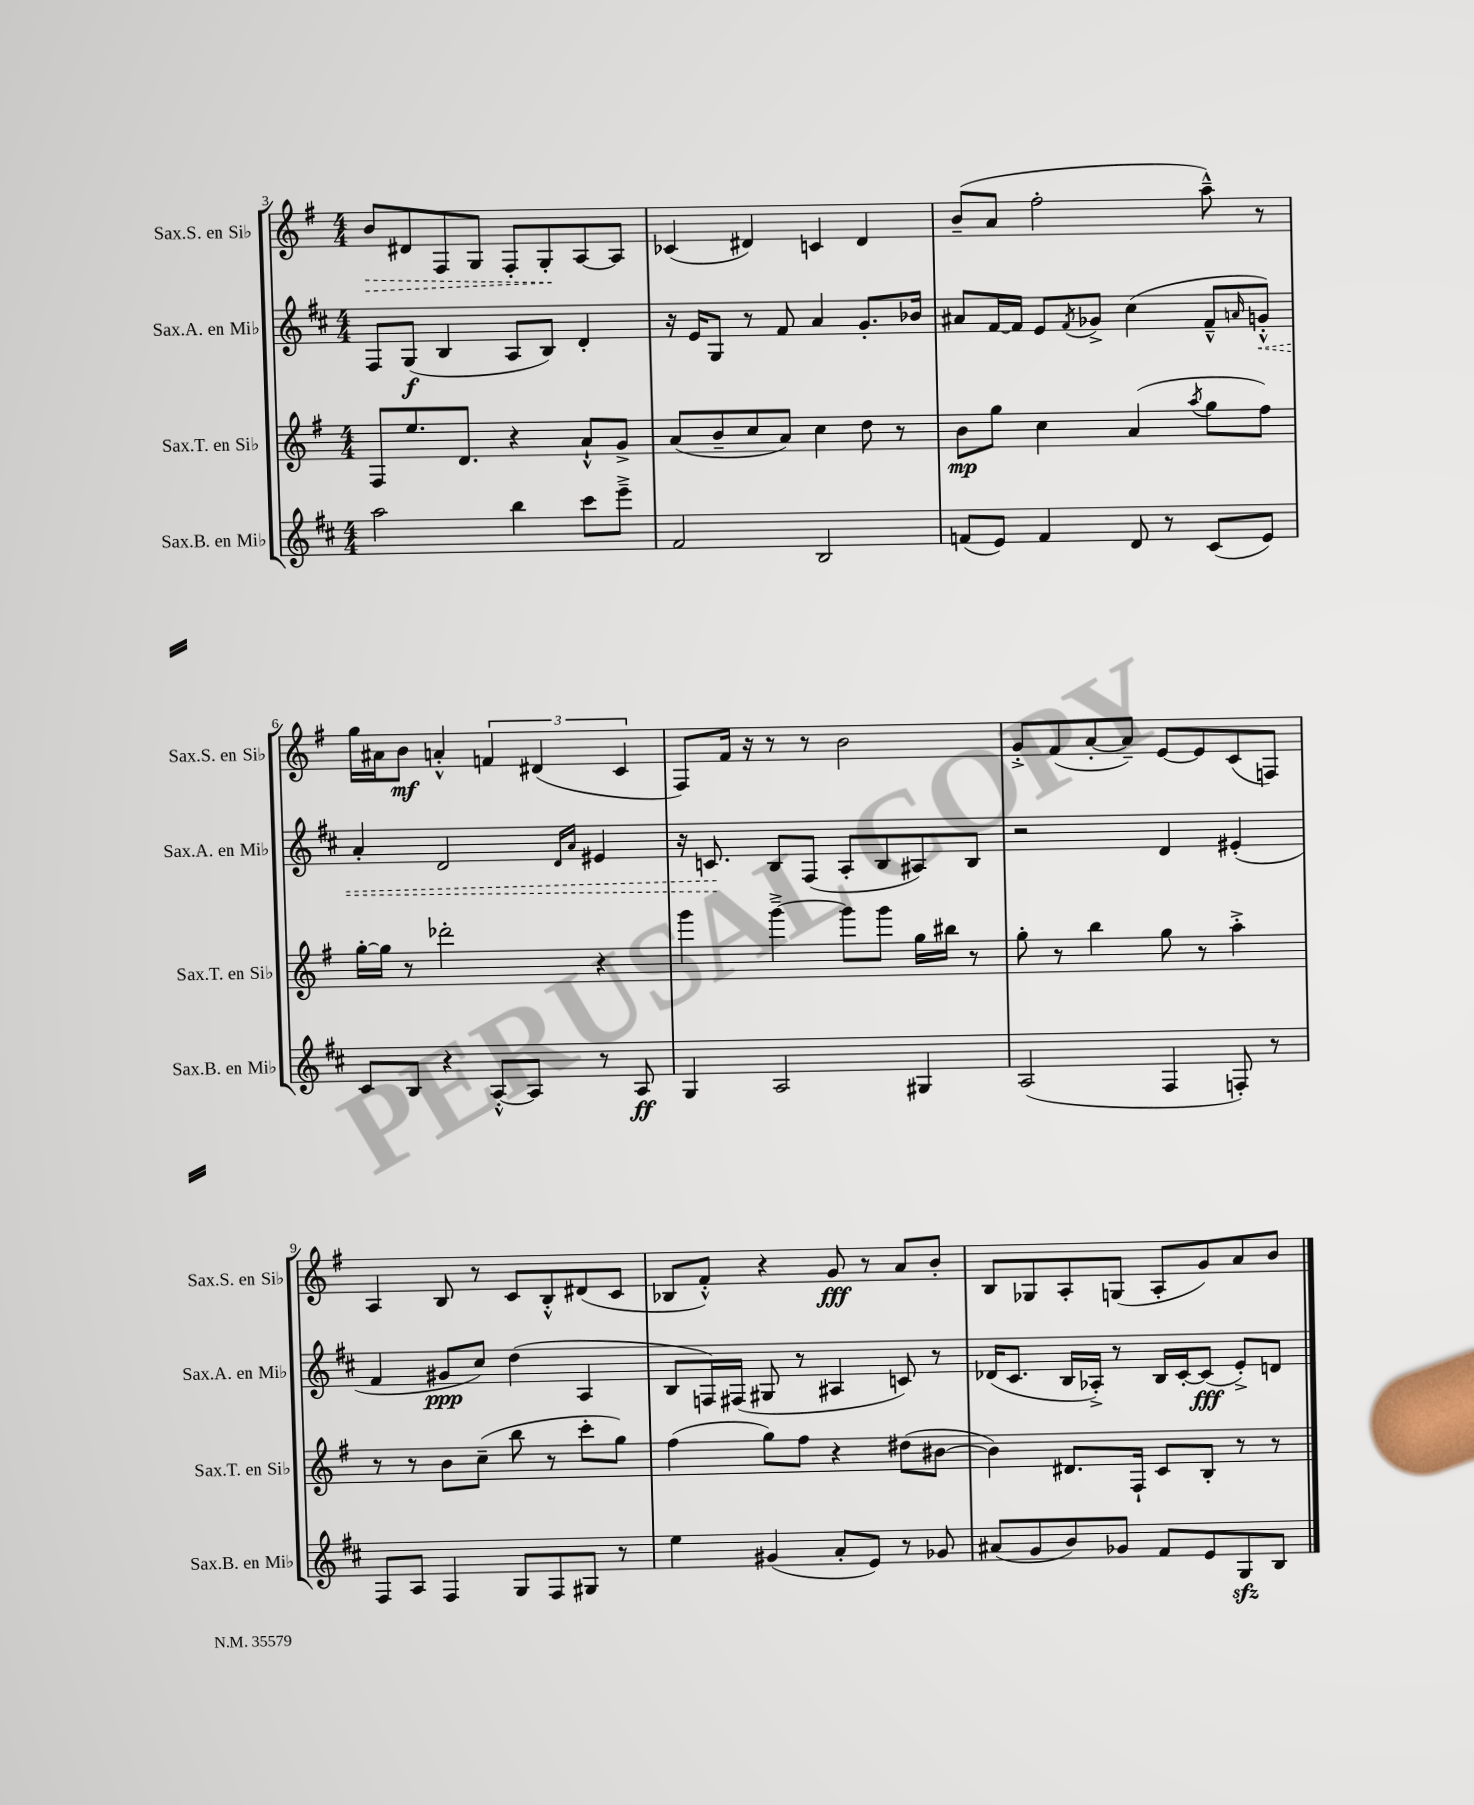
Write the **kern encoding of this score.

**kern	**dynam	**kern	**dynam	**kern	**dynam	**kern	**dynam
*part4	*part4	*part3	*part3	*part2	*part2	*part1	*part1
*staff4	*staff4	*staff3	*staff3	*staff2	*staff2	*staff1	*staff1
*I"Sax.B. en Mi♭	*	*I"Sax.T. en Si♭	*	*I"Sax.A. en Mi♭	*	*I"Sax.S. en Si♭	*
*I'Sax.B. en Mi♭	*	*I'Sax.T. en Si♭	*	*I'Sax.A. en Mi♭	*	*I'Sax.S. en Si♭	*
*clefG2	*	*clefG2	*	*clefG2	*	*clefG2	*
*k[f#c#]	*	*k[f#]	*	*k[f#c#]	*	*k[f#]	*
*M4/4	*	*M4/4	*	*M4/4	*	*M4/4	*
=3	=3	=3	=3	=3	=3	=3	=3
!	!	!	!	!	!	!	!LO:HP:b
2aa\	.	8F#/L	.	8F#/L	.	8b/L	>
.	.	8.ee/	.	(8G/J	f	8d#X/	.
.	.	.	.	4B/	.	8F#/	.
.	.	8.d/J	.	.	.	.	.
.	.	.	.	.	.	8G/J	.
4bb\	.	4r	.	8A/L	.	8F#'/L	.
.	.	.	.	8B/J)	.	8G'/	.
8ccc#\L	.	8a`^^/L	.	4d'/	.	[8A/	]
8eee~^\J	.	8g^/J	.	.	.	8A/J]	.
=4	=4	=4	=4	=4	=4	=4	=4
2f#/	.	(8a/L	.	16r	.	(4c-X/	.
.	.	.	.	16e/KL	.	.	.
.	.	8b~/	.	8G/J	.	.	.
.	.	8cc/	.	8r	.	4d#X/)	.
.	.	8a/J)	.	8f#/	.	.	.
2B/	.	4cc\	.	4a/	.	4cn/	.
.	.	8dd\	.	8.g'/L	.	4d#/	.
.	.	8r	.	.	.	.	.
.	.	.	.	16b-X/Jk	.	.	.
=5	=5	=5	=5	=5	=5	=5	=5
(8fn/L	.	8b\L	mp	8a#X/L	.	(8b~/L	.
8e/J)	.	8gg\J	.	[16f#/L	.	8a/J	.
.	.	.	.	16f#/JJ]	.	.	.
4f/	.	4cc\	.	8e/L	.	2ff#'\	.
.	.	.	.	8qf#/	.	.	.
.	.	.	.	8g-X^/J	.	.	.
8d/	.	(4a/	.	(4cc#\	.	.	.
8r	.	.	.	.	.	.	.
.	.	8qaa/	.	.	.	.	.
(8c#/L	.	8gg\L	.	8f#~^^/L	.	8aa~^^\)	.
.	.	.	.	16qqan/	.	.	.
!	!	!	!	!	!LO:HP:b	!	!
8e/J)	.	8ff#\J)	.	8gn'^^/J)	<	8r	.
!!LO:LB:g=z
=6	=6	=6	=6	=6	=6	=6	=6
8c#/L	.	[16gg'\LL	.	4a'/	.	16gg\LL	.
.	.	16gg\JJ]	.	.	.	16a#X\J	.
8B/J	.	8r	.	.	.	8b\J	mf
4r	.	2ddd-X'\	.	2d/	.	4an'^^/	.
[8A'^^/L	.	.	.	.	.	6fn/	.
8A/J]	.	.	.	.	.	.	.
.	.	.	.	.	.	(6d#X/	.
.	.	.	.	16qqd/LL	.	.	.
.	.	.	.	16qqa/JJ	.	.	.
8r	.	4r	.	4e#X/	.	.	.
.	.	.	.	.	.	6c/	.
8A/	ff	.	.	.	.	.	.
=7	=7	=7	=7	=7	=7	=7	=7
4G/	.	4ggg\	.	16r	.	8F#/L)	.
.	.	.	.	8.cn/	.	.	.
.	.	.	.	.	.	16f#/Jk	.
.	.	.	.	.	.	16r	.
2A/	.	[4ggg~^\	.	8B/L	[	8r	.
.	.	.	.	(8F#/J	.	8r	.
.	.	8ggg\L]	.	8A'/L	.	2b\	.
.	.	8ggg\J	.	8B/	.	.	.
4G#X/	.	16gg\LL	.	8A#X/)	.	.	.
.	.	16bb#X\JJ	.	.	.	.	.
.	.	8r	.	8B/J	.	.	.
=8	=8	=8	=8	=8	=8	=8	=8
(2A/	.	8gg'\	.	2r	.	8g'^/L	.
.	.	8r	.	.	.	(8f#/	.
.	.	4bb\	.	.	.	[8a'/	.
.	.	.	.	.	.	8a~/J])	.
4F#/	.	8gg\	.	4d/	.	[8e/L	.
.	.	8r	.	.	.	8e/]	.
8Fn'/)	.	4aa'^\	.	(4e#X'/	.	(8c/	.
8r	.	.	.	.	.	8Fn/J)	.
!!LO:LB:g=z
=9	=9	=9	=9	=9	=9	=9	=9
8F#/L	.	8r	.	4f#/	.	4A/	.
8A/J	.	8r	.	.	.	.	.
4F#/	.	8b\L	.	8g#X/L	ppp	8B/	.
.	.	(8cc~\J	.	8cc#/J)	.	8r	.
8G/L	.	8bb\	.	(4dd\	.	8c/L	.
8F#/	.	8r	.	.	.	8B'^^/	.
8G#X/J	.	8ccc'\L	.	4A/	.	(8d#X/	.
8r	.	8gg\J)	.	.	.	8c/J	.
=10	=10	=10	=10	=10	=10	=10	=10
4ee\	.	(4ff#\	.	8B/L	.	8B-X/L	.
.	.	.	.	16Fn/L)	.	8f#'^^/J)	.
.	.	.	.	(16F#X/JJ	.	.	.
(4g#X/	.	8gg\L)	.	8G#X/	.	4r	.
.	.	8ff#\J	.	8r	.	.	.
8a'/L	.	4r	.	4A#X/	.	8g/	fff
8e/J)	.	.	.	.	.	8r	.
8r	.	(8dd#X\L	.	8cn/)	.	8a/L	.
8g-X/	.	[8b#X\J	.	8r	.	8b'/J	.
=11	=11	=11	=11	=11	=11	=11	=11
(8a#X/L	.	4b#\])	.	(16d-X/KL	.	8B/L	.
.	.	.	.	8.c#/J	.	.	.
8g/	.	.	.	.	.	8G-X/	.
8b/)	.	8.d#X/L	.	16B/LL	.	8A'/	.
.	.	.	.	16A-X'^/JJ)	.	.	.
8g-X/J	.	.	.	8r	.	(8Gn/J	.
.	.	16F#`/Jk	.	.	.	.	.
8f#/L	.	8c/L	.	16B/LL	.	8A'/L	.
.	.	.	.	[16c#'/J	.	.	.
8e/	.	8B'/J	.	(8c#/J]	fff	8g/)	.
8Gzz/	.	8r	.	8e'^/L)	.	8a/	.
8B/J	.	8r	.	8dn/J	.	8b/J	.
==	==	==	==	==	==	==	==
*-	*-	*-	*-	*-	*-	*-	*-
